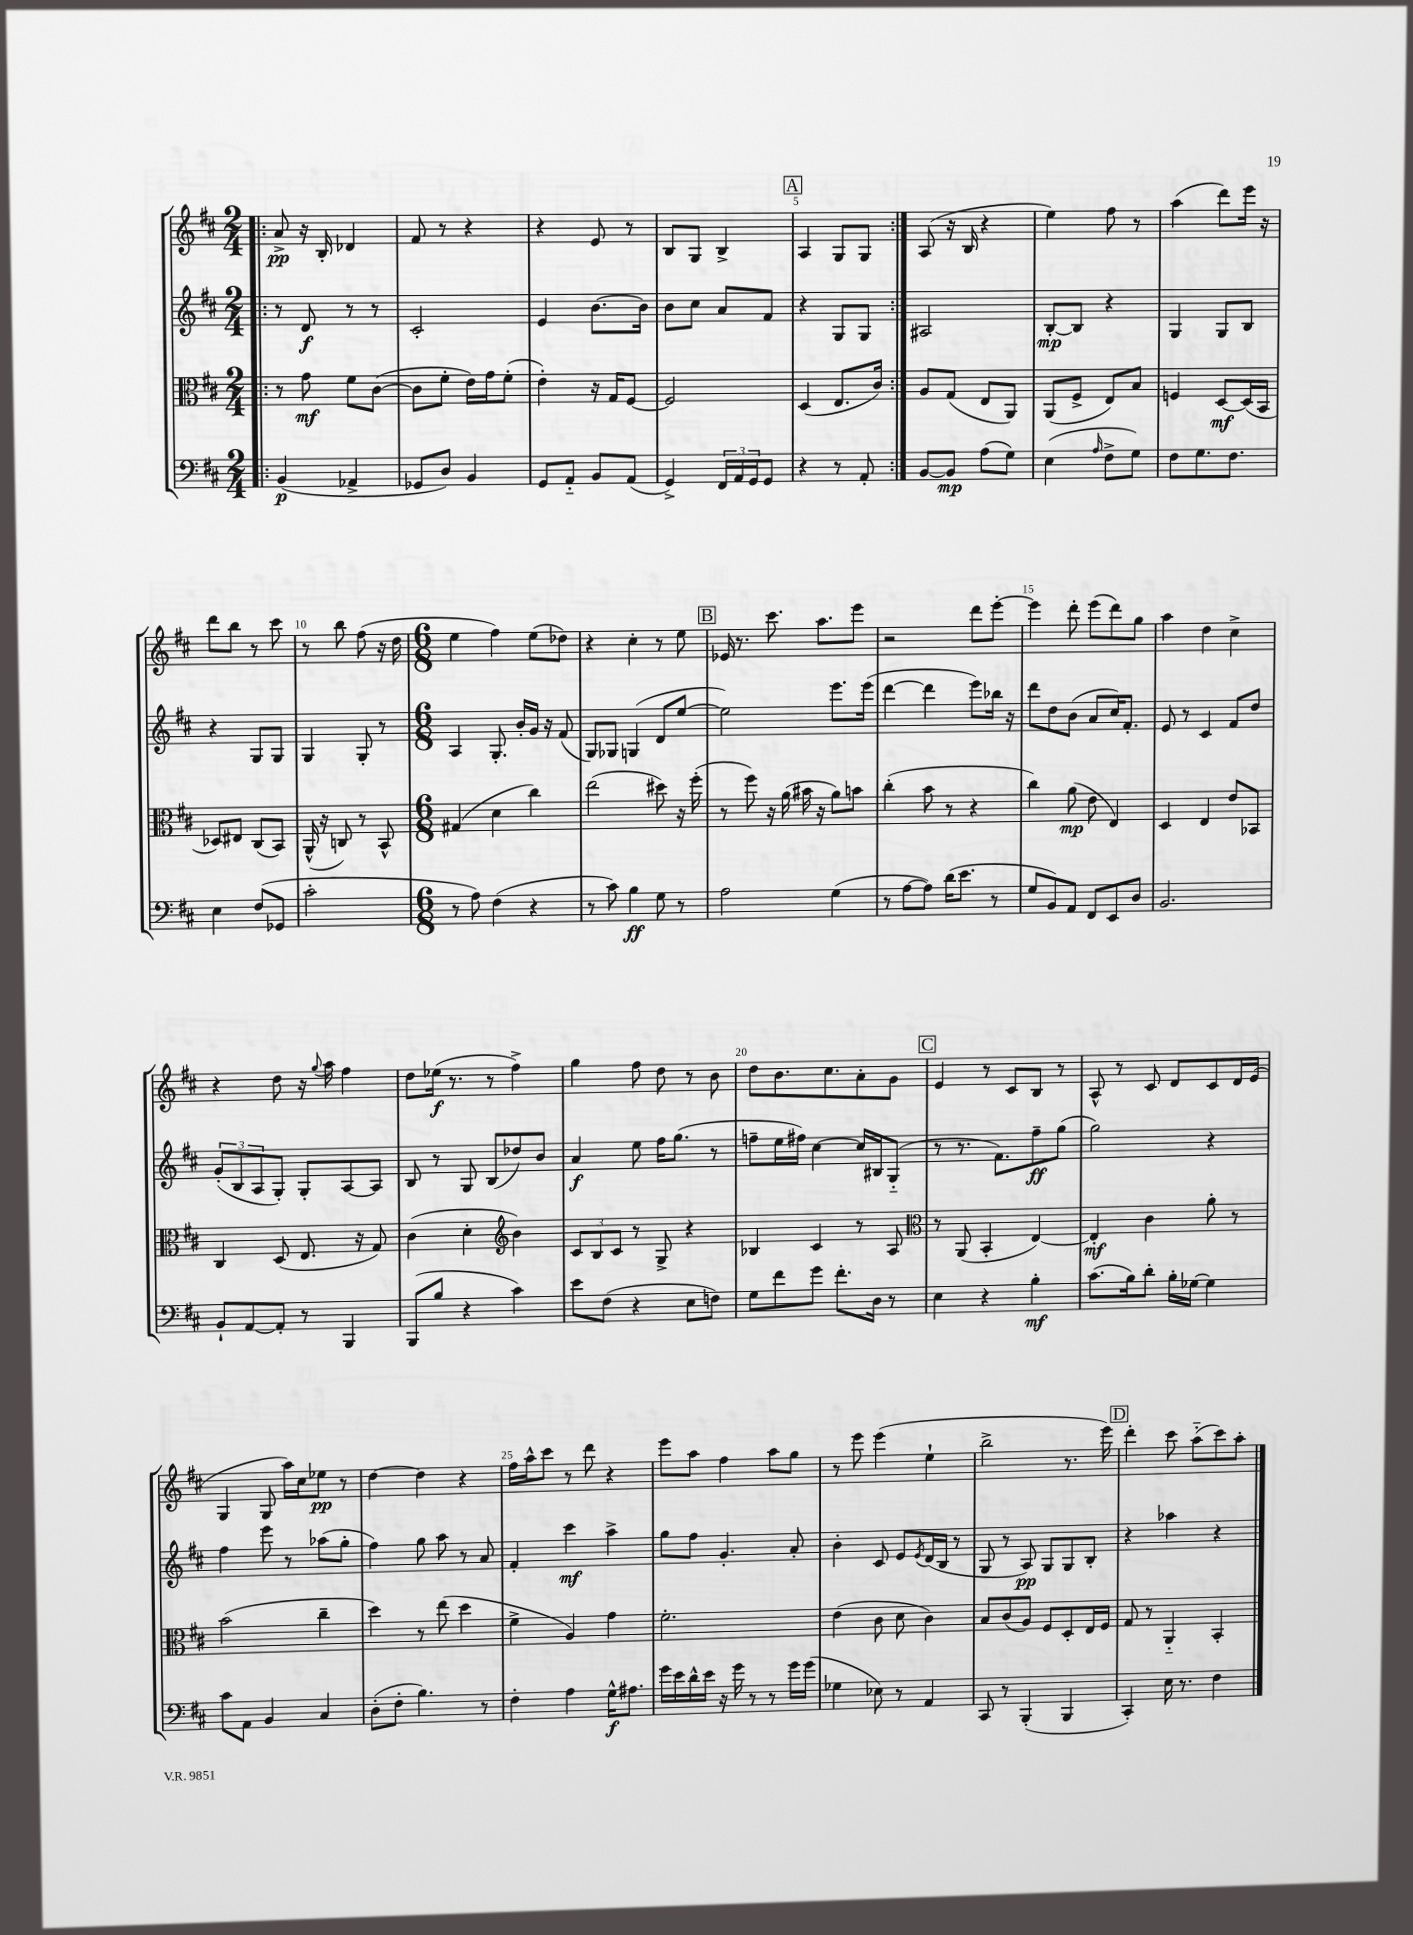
<<
\new StaffGroup <<
\new Staff = "s0" {
    \clef treble \key d \major \numericTimeSignature \time 2/4
    \repeat volta 2 { \bar ".|:" a'8->\pp r16 b16-. des'4 |
    fis'8 r8 r4 |
    r4 e'8 r8 |
    b8 g8 b4-> |
    \mark \markup { \box "A" } a4 g8 g8 | }
    a8( r16 b16 r4 |
    e''4) fis''8 r8 |
    a''4( d'''8) e'''16 r16 |
    d'''8 b''8 r8 cis'''8 |
    r8 b''8 fis''8( r16 d''16 |
    \numericTimeSignature \time 6/8 e''4 fis''4) e''8( des''8) |
    r4 cis''4-. r8 e''8 |
    \mark \markup { \box "B" } ees'16 r8. cis'''8. a''8. e'''8 |
    r2 d'''8 e'''8~-. |
    e'''4 d'''8-. e'''8( d'''8) g''8 |
    a''4 d''4 cis''4-> |
    r4 d''8 r16 \appoggiatura { g''8 } a''16 fis''4 |
    d''8 ees''16\f( r8. r8 fis''4->) |
    g''4 fis''8 d''8 r8 b'8 |
    d''8 b'8. cis''8. a'8-. g'8 |
    \mark \markup { \box "C" } e'4 r8 cis'8 b8 r8 |
    a8-^ r8 cis'8 d'8 cis'8 d'16 e'16( |
    g4 g8 a''16) cis''16 ees''8\pp r8 |
    d''4~ d''4 r4 |
    fis''16 a''16-^ cis'''8 r8 d'''8 r4 |
    e'''8 a''8 fis''4 a''8 g''8 |
    r8 e'''8 e'''4( e''4-! |
    b''2-> r8. e'''16) |
    \mark \markup { \box "D" } d'''4-. cis'''8 a''8-_( cis'''8) a''8-. \bar "|." |
}
\new Staff = "s1" {
    \clef treble \key d \major \numericTimeSignature \time 2/4
    \repeat volta 2 { \bar ".|:" r8 d'8\f r8 r8 |
    cis'2-. |
    e'4 b'8.~ b'16 |
    b'8 cis''8 a'8 fis'8 |
    \mark \markup { \box "A" } r4 g8 g8 | }
    ais2 |
    b8~-.\mp b8 r4 |
    g4 g8 b8 |
    r4 g8 g8 |
    g4 g8-. r8 |
    \numericTimeSignature \time 6/8 a4 g8.-. b'16-. g'16 r16 fis'8( |
    g8) ges8 g4( d'8 e''8~ |
    \mark \markup { \box "B" } e''2) e'''8. e'''16( |
    d'''4~ d'''4 e'''8) bes''16 r16 |
    d'''8 d''8 b'8( a'8 cis''16) fis'8.-. |
    e'8 r8 cis'4 fis'8 d''8 |
    \tuplet 3/2 { g'8-.( b8 a8 } g8-.) g8-. a8~ a8 |
    b8 r8 g8 b8( des''8) b'8 |
    a'4\f e''8 fis''16 g''8.( r8 |
    f''8-- e''16 fis''16) cis''4~ cis''16 bis16 g8-_( |
    \mark \markup { \box "C" } r8 r8. fis'8.) fis''8--\ff g''8( |
    g''2) r4 |
    fis''4 e'''8 r8 aes''8( g''8-. |
    fis''4) g''8 a''8 r8 a'8 |
    fis'4-. cis'''4\mf a''4-> |
    g''8 fis''8 g'4.-. a'8-. |
    b'4-. cis'8 e'8 \acciaccatura { e'8 } d'16( b16 r8 |
    g8 r8 a8\pp) g8 g8 b8-. |
    \mark \markup { \box "D" } r4 aes''4 r4 \bar "|." |
}
\new Staff = "s2" {
    \clef alto \key d \major \numericTimeSignature \time 2/4
    \repeat volta 2 { \bar ".|:" r8 g'8\mf fis'8 cis'8~( |
    cis'8 fis'8-. e'16) g'16 fis'8-.( |
    e'4-.) r16 g16 fis8~ |
    fis2 |
    \mark \markup { \box "A" } d4( e8. cis'16) | }
    a8 g8( e8 a,8) |
    a,8( fis8-> e8) b8 |
    f4 d8~\mf d16( b,16 |
    des8) eis8 cis8( b,8) |
    a,16-^( r16 c8) r8 b,8-^ |
    \numericTimeSignature \time 6/8 gis4( d'4 cis''4) |
    e''2( dis''8) r16 fis''16-.( |
    \mark \markup { \box "B" } r8 fis''8) r16 a'16( bis'16 r16 a'8) b'8 |
    cis''4-.( b'8 r8 r4 |
    cis''4) a'8\mp( e'8 e4) |
    d4 e4 e'8 bes,8 |
    cis4 d8( e8. r16 g8) |
    cis'4( d'4-. \clef treble b'4) |
    \tuplet 3/2 { cis'8 b8 cis'8 } r8 g8-> r4 |
    bes4 cis'4 r8 a8 |
    \mark \markup { \box "C" } \clef alto r8 a,8( b,4-. e4~) |
    e4-.\mf cis'4 a'8-. r8 |
    b'2( cis''4-- |
    d''4) r8 e''8( d''4 |
    fis'4-> a4) g'4 |
    fis'2.-. |
    e'4( cis'8 d'8 cis'4) |
    b8 cis'8( a8) fis8 d8-. e16 fis16 |
    \mark \markup { \box "D" } g8 r8 a,4-_ b,4-. \bar "|." |
}
\new Staff = "s3" {
    \clef bass \key d \major \numericTimeSignature \time 2/4
    \repeat volta 2 { \bar ".|:" b,4\p( aes,4-> |
    ges,8 d8) b,4 |
    g,8 a,8-_ b,8 a,8( |
    g,4->) \tuplet 3/2 { fis,16 a,16 g,16 } g,8 |
    \mark \markup { \box "A" } r4 r8 a,8-. | }
    b,8~ b,8\mp a8( g8) |
    e4( \grace { a16 } fis8-> g8) |
    fis8 g8. fis8. |
    e4 fis8( ges,8 |
    cis'2-. |
    \numericTimeSignature \time 6/8 r8 a8) fis4( r4 |
    r8 cis'8) b4\ff g8 r8 |
    \mark \markup { \box "B" } a2 g4( |
    r8 a8~ a8) d'16( e'8. r8 |
    g8 b,8) a,8 fis,8 e,8 d8 |
    b,2. |
    b,8-! a,8~ a,8-. r8 b,,4 |
    b,,8( b8 r4 cis'4) |
    e'8 fis8( r4 e8 f8) |
    g8 fis'8 g'8 fis'8.-. d16 r8 |
    \mark \markup { \box "C" } e4 r4 b4-.\mf |
    cis'8.( b16) d'8-. b16-. ges16~ ges4 |
    cis'8 a,8 b,4 cis4 |
    d8-.( fis8-. b4.) r8 |
    fis4-. a4 g16-^\f ais8. |
    g'16 e'16 d'16-^ e'16 r16 g'16 r8 r8 g'16 g'16( |
    ges4 ees8) r8 a,4 |
    cis,8 r8 b,,4-.( b,,4 |
    \mark \markup { \box "D" } cis,4-.) e16 r8. fis4 \bar "|." |
}
>>
>>
\layout { \context { \Score \override BarNumber.break-visibility = ##(#f #t #t) barNumberVisibility = #(every-nth-bar-number-visible 5) } }
